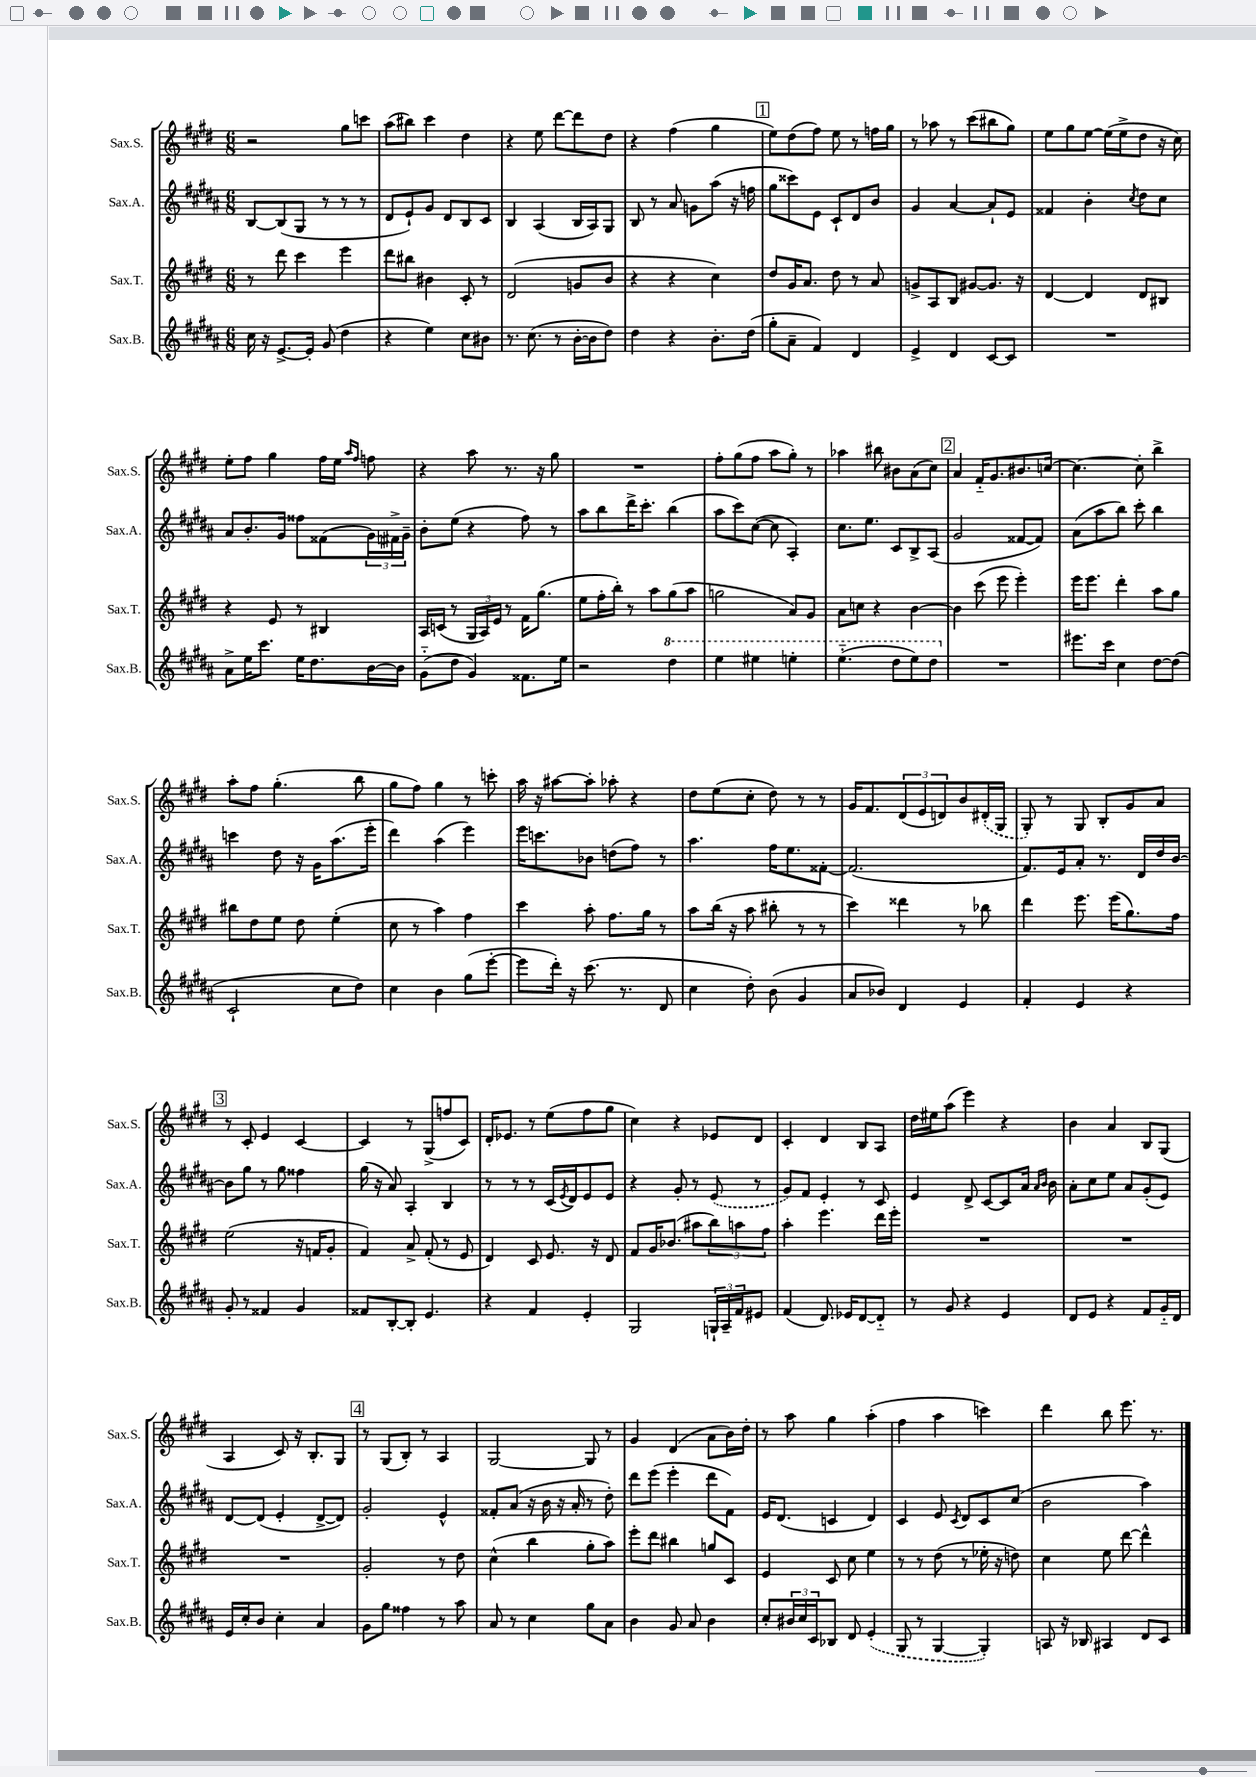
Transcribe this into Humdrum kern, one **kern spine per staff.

**kern	**kern	**kern	**kern
*staff4	*staff3	*staff2	*staff1
*clefG2	*clefG2	*clefG2	*clefG2
*k[f#c#g#d#a#]	*k[f#c#g#d#]	*k[f#c#g#d#a#]	*k[f#c#g#d#]
*M6/8	*M6/8	*M6/8	*M6/8
16cc#	8r	[8B	2r
16r	.	.	.
[8.e^	8ddd#	(8B]	.
.	4ccc#	8G#	.
16e']	.	.	.
(8g#	.	8r	.
4dd#	4eee	8r	8gg#
.	.	8r	8ccc
=	=	=	=
4r	8ddd#	8d#	(8aa
.	8bb#	8e`)	8bb#)
4ee)	4b#	8g#	4ccc#
.	.	8d#	.
8cc#	8c#'	8B	4dd#
8b#	8r	8c#	.
=	=	=	=
8.r	(2d#	4B	4r
(8.cc#	.	.	.
.	.	(4A#	8ee
8r	.	.	[8ddd#
[16b'	8g	16B	8ddd#]
16b]	.	16A#)	.
8dd#)	8b	8G#	8dd#
=	=	=	=
4dd#	4r	8B	4r
.	.	8r	.
4r	4r	8a#	(4ff#
.	.	8g	.
8.b'	4cc#)	(8aa#	4gg#
.	.	16r	.
(16dd#	.	16ff	.
=	=	=	=
8gg#'	8dd#	8gg#	8ee)
8a#~	16g#	8ccc##)	(8dd#
.	8.a	.	.
4f#)	.	8e	8ff#)
.	8dd#	8c#`	8ee
4d#	8r	8d#	8r
.	8a	8b	16ff
.	.	.	16gg#
=	=	=	=
4e^	8g^	4g#	8r
.	8A	.	8aa-
4d#	8B	[4a#	8r
.	[8g#	.	(8ccc#
[8c#	8.g#]	8a#`]	8bb#
8c#]	.	8e	8gg#)
.	16r	.	.
=	=	=	=
2.r	[4d#	4f##	8ee
.	.	.	8gg#
.	4d#]	4b'	[8ee
.	.	.	(16ee]
.	.	.	16ee^
.	.	8qcc#	.
.	8d#	8dd#	8dd#
.	8B#	8cc#	16r
.	.	.	16cc#)
=	=	=	=
8a#^	4r	8a#	8ee'
16ee	.	8.b'	8ff#
8.ccc#	.	.	.
.	8e	.	4gg#
.	.	16g#	.
16ee	8r	8ff##	.
8.dd#	.	.	.
.	4B#	(8f##	16ff#
.	.	.	16ee
.	.	.	16qqaa
.	.	.	16qqff#
[16b	.	24g#)	8ff
.	.	24f#^	.
16b]	.	.	.
.	.	24g#~	.
=	=	=	=
(8g#'~	16A	8b'	4r
.	(16c	.	.
8dd#	8r	(8ee	.
4g#)	24G#	4r	8aa
.	24A)	.	.
.	24e	.	.
.	8r	.	8.r
8.f##	16f#	8ff#)	.
.	(8.gg#	.	16r
.	.	8r	8gg#
16ee	.	.	.
=	=	=	=
2r	8ee	8aa#	2.r
.	16ff#'	8bb	.
.	16bb')	.	.
.	8r	16ddd#^	.
.	.	8.ccc#'	.
.	8aa	.	.
4ddd#	(8gg#	(4bb	.
.	8aa	.	.
=	=	=	=
4eee	2gg	8aa#	8ff#'
.	.	8ccc#)	(8gg#
4eee#	.	([8cc#	8ff#
.	.	8cc#]	8aa
4eee'	8a)	4A#')	8gg#')
.	8g#	.	8r
=	=	=	=
(4.eee'~	8a	8.cc#	4aa-
.	8cc	.	.
.	.	8.ee	.
.	4r	.	8bb#
8ddd#	.	8c#	8b#
8eee)	[4b	8B^	(8a
8ddd#	.	(8A#	8cc#)
=	=	=	=
2.r	4b]	2g#	4a
.	(8ccc#	.	16f#'~
.	.	.	8.g#
.	8eee	.	.
.	4eee')	[8f##	8.b#
.	.	8f##])	.
.	.	.	[16cc
=	=	=	=
8.eee#	16eee	(8a#	4.cc_
.	8.eee	.	.
.	.	8aa#	.
16ccc#	.	.	.
4cc#	4ddd#'	8bb)	.
.	.	8ccc#'	8cc']
[8dd#	8aa	4bb	4bb^
(8dd#]	8gg#	.	.
=	=	=	=
2c#`	8bb#	4ccc	8aa'
.	8dd#	.	8ff#
.	8ee	8dd#	(4.gg#'
.	8dd#	16r	.
.	.	16g#	.
8cc#	(4ee'	(8.aa#	.
8dd#)	.	.	8bb
.	.	16eee'	.
=	=	=	=
4cc#	8cc#	4ddd#)	8gg#
.	8r	.	8ff#)
4b	4aa)	(4aa#	4gg#
(8gg#	4ff#	4eee)	8r
[8eee'	.	.	8ccc'
=	=	=	=
8eee]	4ccc#	16eee	16aa
.	.	8.ccc	16r
16ddd#')	.	.	[8aa#
16r	.	.	.
(8.ccc#	8aa'	8b-	8aa#']
.	8.ff#	(8dd	8aa-'
8.r	.	.	.
.	.	8ff#)	4r
.	16gg#	.	.
8d#	8r	8r	.
=	=	=	=
4cc#	8aa	4.aa#	8dd#
.	(16bb	.	(8ee
.	16r	.	.
8dd#')	8aa	.	8cc#'
(8b	8bb#'	16ff#	8dd#)
.	.	8.ee	.
4g#	8r	.	8r
.	8r	[8f##'	8r
=	=	=	=
8a#	4ccc#)	(2.f##]	16g#
.	.	.	8.f#
8b-)	.	.	.
4d#	4ddd##	.	(12d#
.	.	.	12e
.	.	.	12d)
4e	8r	.	8b
.	8bb-	.	(16d#'
.	.	.	16G#
=	=	=	=
4f#'	4ddd#	8.f#)	8G#')
.	.	.	8r
.	.	16e	.
4e	8.eee	8a#'	8G#
.	.	8.r	8B'
.	(16eee	.	.
4r	8.gg#)	.	8g#
.	.	16d#	.
.	.	16dd#	8a
.	16ff#	[16b	.
=	=	=	=
8g#'	(2ee	8b]	8r
8r	.	8gg#	8c#'
4f##	.	8r	4e
.	.	8gg#	.
4g#	16r	4ff##	[4c#
.	16f	.	.
.	8g#'	.	.
=	=	=	=
8f##	4f#)	(16gg#	4c#]
.	.	16r	.
[8B'	.	8a#)	.
8B']	8a^	4A#'	8r
4.e	(8f#'	.	(8G#^
.	8r	4B	8ff
.	8e	.	8c#)
=	=	=	=
4r	4d#)	8r	16d#'
.	.	.	8.e-
.	.	8r	.
4f#	8c#	8r	8r
.	8.e	(16c#	(8ee
.	.	8qe	.
.	.	16d#)	.
4e'	.	8e	8ff#
.	16r	.	.
.	8d#	8e	8gg#
=	=	=	=
2G#	8f#	4r	4cc#)
.	16g#	.	.
.	(8.b-	.	.
.	.	8g#'	4r
.	8aa#	8r	.
24G`	12bb)	(8e	8e-
24A#~	.	.	.
24f#	12aa	.	.
8e#	.	8r	8d#
.	12ff#	.	.
=	=	=	=
(4f#	4aa'	8g#)	4c#'
.	.	8f#	.
8.d#)	4.eee	4e'	4d#
16e-	.	.	.
[8d#	.	8r	8B
8d#'~]	16ddd#	8c#	8A
.	16eee'	.	.
=	=	=	=
8r	2.r	4e	16dd#
.	.	.	16ee#
8g#	.	.	(8aa
4r	.	8d#^	4eee)
.	.	[8c#	.
4e	.	8c#]	4r
.	.	16a#	.
.	.	16qqa#	.
.	.	16qqb	.
.	.	16b	.
=	=	=	=
8d#	2.r	8a#'	4b
8e	.	8cc#	.
4r	.	8ee	4a
.	.	8a#	.
8f#	.	(8g#'	8B
16g#'~	.	8e)	(8G#
16d#	.	.	.
=	=	=	=
16e	2.r	[8d#	4A
16cc#'	.	.	.
8b	.	(8d#]	.
4cc#'	.	4e'	8c#)
.	.	.	16r
.	.	.	8.B'
4a#	.	[8d#^	.
.	.	8d#])	8G#
=	=	=	=
8g#	2g#'	2g#'	8r
8gg#	.	.	(8G#
4ff##	.	.	8B')
.	.	.	8r
8r	8r	4e^^	4A
8aa#	8dd#	.	.
=	=	=	=
8a#	(4cc#^^	8f##'	[2G#
8r	.	(8a#	.
4cc#	4bb	16r	.
.	.	16b	.
.	.	16r	.
.	.	16a#'	.
8gg#	8gg#'	8r	8G#]
8a#	8aa)	8dd#')	8r
=	=	=	=
4b	8eee'	8ddd#	4g#
.	8ddd#	(8eee	.
8g#	4bb#	4eee'	(4d#
8a#	.	.	.
4b	8gg	8ddd#	8a
.	8c#	8f#)	16b)
.	.	.	16dd#'
=	=	=	=
8cc#'	4e	16e	8r
.	.	(8.d#	.
24b#	.	.	8aa
24cc#	.	.	.
24c#	.	.	.
8B-	8c#	4c	4gg#
8d#	8cc#	.	.
(4e'	4ee	4d#)	(4aa'
=	=	=	=
8G#	8r	4c#	4ff#
8r	8r	.	.
[4G#	(8dd#	8e	4aa
.	.	8qc#	.
.	8r	8d#	.
4G#'])	16ee-'	8c#	4ccc)
.	16r	.	.
.	8dd)	(8cc#	.
=	=	=	=
8A	4cc#	2b	4ddd#
16r	.	.	.
16B-	.	.	.
4A#	8ee	.	8bb
.	[8ddd#	.	8.eee
8d#	4ddd#^^]	4aa#)	.
.	.	.	8.r
8c#	.	.	.
==	==	==	==
*-	*-	*-	*-
